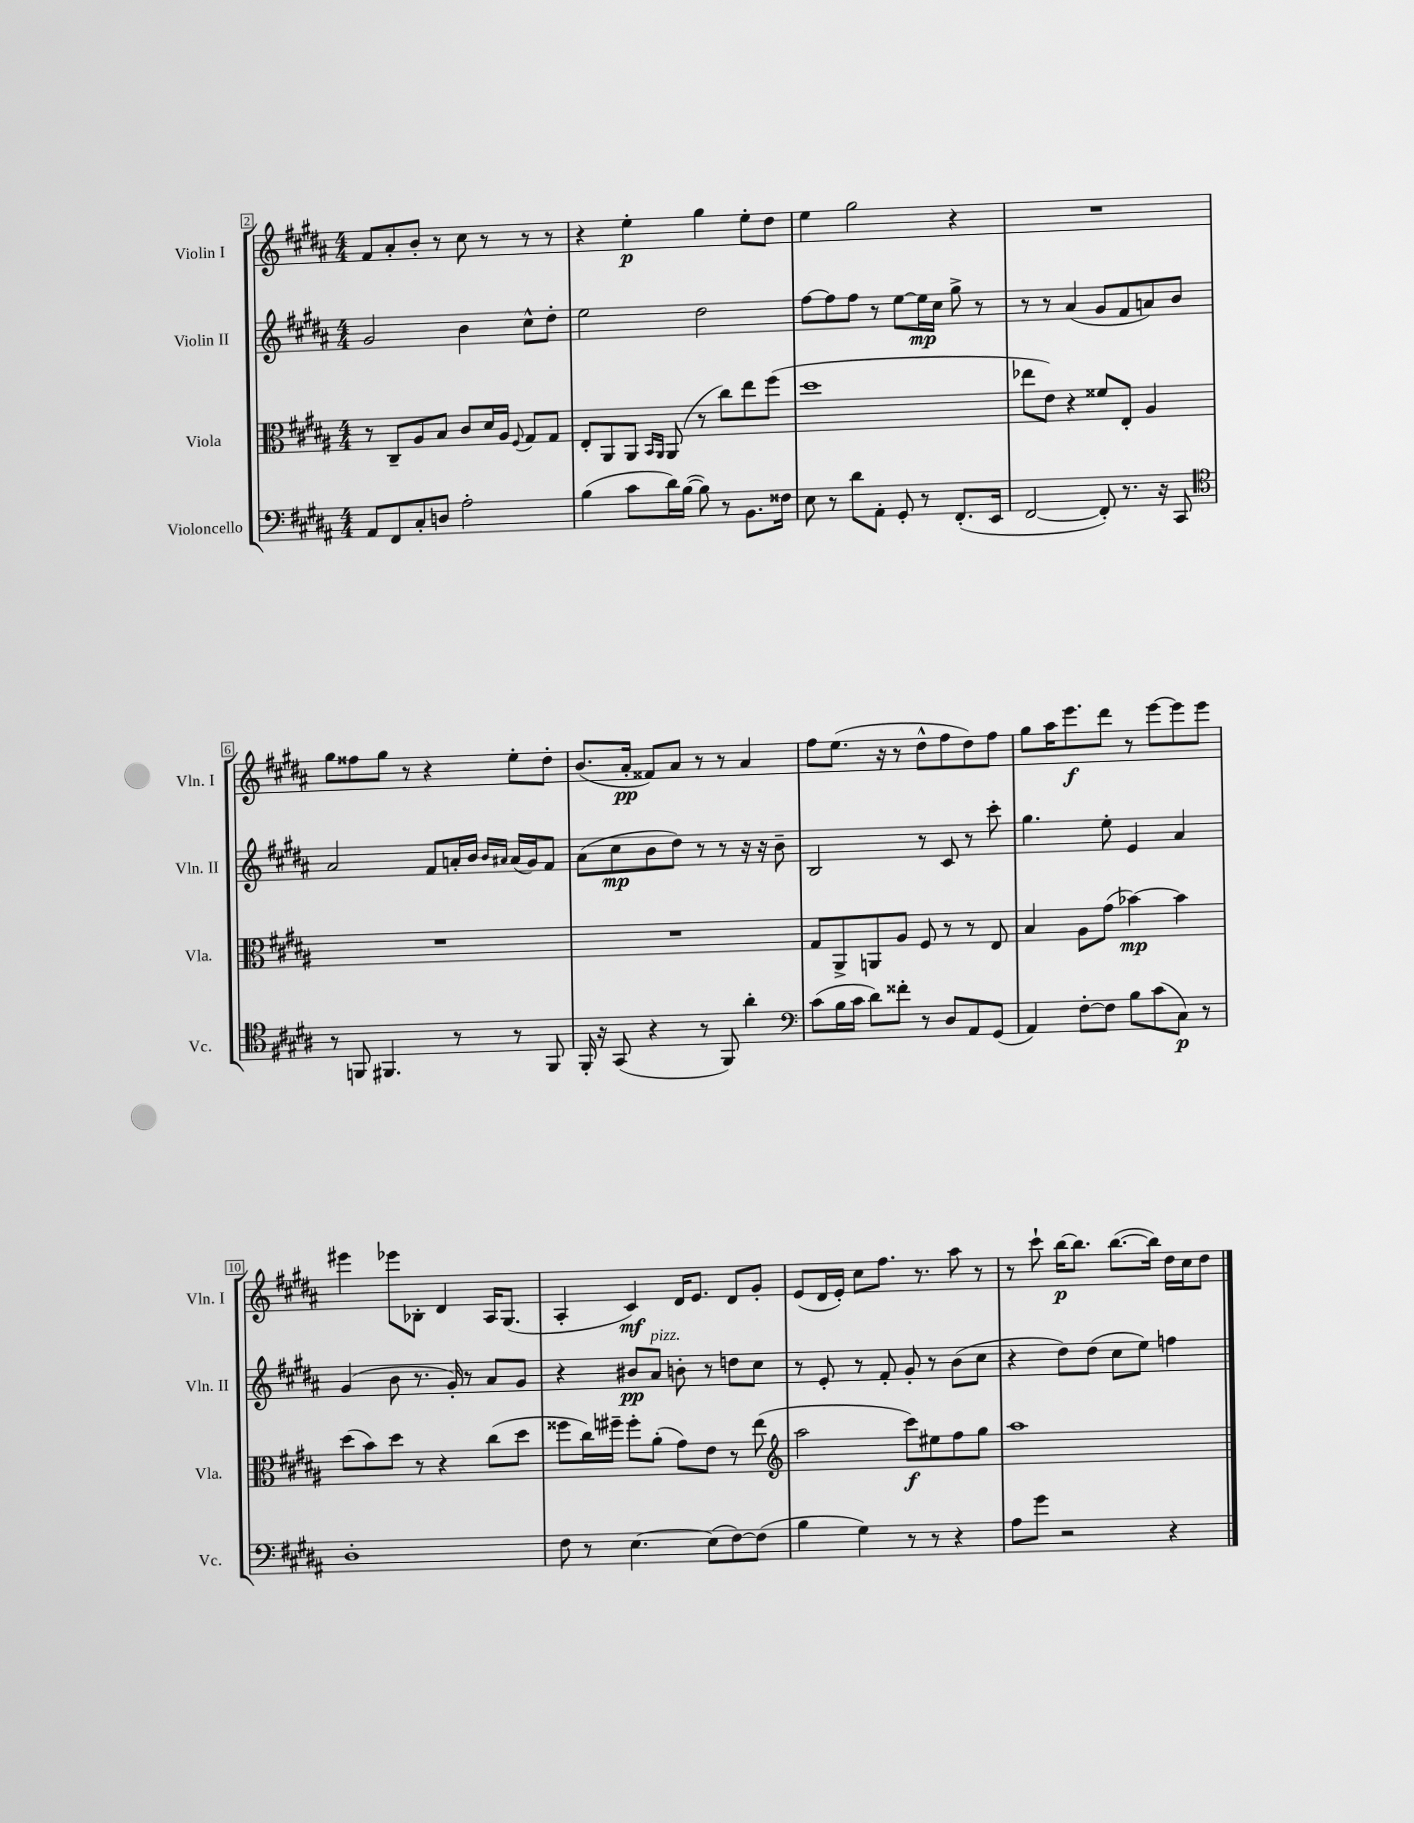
<<
\new StaffGroup <<
\new Staff = "s0" \with { instrumentName = "Violin I" shortInstrumentName = "Vln. I" } {
    \clef treble \key b \major \numericTimeSignature \time 4/4
    fis'8 ais'8-. b'8-. r8 cis''8 r8 r8 r8 |
    r4 e''4-.\p gis''4 e''8-. dis''8 |
    e''4 gis''2 r4 |
    R1 |
    gis''8 fisis''8 gis''8 r8 r4 e''8-. dis''8-. |
    b'8.( ais'16-.\pp fisis'8) ais'8 r8 r8 ais'4 |
    fis''8 e''8.( r16 r8 dis''8-^ fis''8 dis''8) fis''8 |
    gis''8 ais''16 e'''8.\f dis'''8 r8 e'''8~ e'''8 e'''8 |
    eis'''4 ees'''8 bes8-. dis'4 ais16 gis8.( |
    ais4-. cis'4\mf) dis'16 e'8. dis'8 gis'8-. |
    e'8( dis'16 e'16-.) cis''8 fis''8. r8. ais''8 r8 |
    r8 cis'''8-! b''16~\p b''8. b''8.~( b''16) dis''16 cis''16 dis''8 \bar "|." |
}
\new Staff = "s1" \with { instrumentName = "Violin II" shortInstrumentName = "Vln. II" } {
    \clef treble \key b \major \numericTimeSignature \time 4/4
    gis'2 b'4 cis''8-^ dis''8-. |
    e''2 dis''2 |
    fis''8~ fis''8 fis''8 r8 e''8~ e''16\mp cis''16 gis''8-> r8 |
    r8 r8 ais'4( gis'8 fis'8 a'8) b'8 |
    ais'2 fis'8 a'16-. b'16 \grace { b'16 ais'16 } ais'16( gis'16) fis'8 |
    ais'8( cis''8\mp b'8 dis''8) r8 r8 r16 r16 b'8-- |
    b2 r8 cis'8 r8 cis'''8-. |
    gis''4. e''8-. e'4 ais'4 |
    gis'4( b'8 r8. gis'16-.) r8 ais'8 gis'8 |
    r4 bis'8\pp ais'8^\markup { \italic "pizz." } b'8-. r8 d''8 cis''8 |
    r8 e'8-. r8 fis'8-. gis'8-. r8 b'8( cis''8 |
    r4 dis''8) dis''8( cis''8 e''8) f''4 \bar "|." |
}
\new Staff = "s2" \with { instrumentName = "Viola" shortInstrumentName = "Vla." } {
    \clef alto \key b \major \numericTimeSignature \time 4/4
    r8 cis8-- ais8 b8 cis'8 dis'16 ais16 \appoggiatura { fis8 } gis8 gis8 |
    e8-. ais,8 ais,8 \grace { b,16 ais,16 } ais,8( r8 cis''8) e''8 fis''8( |
    dis''1 |
    ees''8 e'8) r4 fisis'8 e8-. ais4 |
    R1 |
    R1 |
    gis8 ais,8-> a,8 ais8 fis8 r8 r8 e8 |
    b4 ais8 gis'8( bes'4~\mp) bes'4 |
    dis''8( b'8) dis''8 r8 r4 cis''8( dis''8 |
    fisis''8 cis''16) fis''16-- fis''8-. ais'8-.( gis'8) e'8 r8 e''8( |
    \clef treble ais''2 cis'''8\f) eis''8 fis''8 gis''8 |
    ais''1 \bar "|." |
}
\new Staff = "s3" \with { instrumentName = "Violoncello" shortInstrumentName = "Vc." } {
    \clef bass \key b \major \numericTimeSignature \time 4/4
    ais,8 fis,8 cis8-. d8 ais2-. |
    b4( cis'8 dis'16) b16~( b8) r8 b,8. fisis16 |
    e8 r8 dis'8 ais,8-. gis,8-. r8 fis,8.-.( e,16 |
    fis,2~ fis,8-.) r8. r16 cis,8 |
    \clef tenor r8 f,8 fis,4. r8 r8 fis,8 |
    fis,16-. r16 gis,8( r4 r8 fis,8) ais'4-. |
    \clef bass cis'8( b16 cis'16 dis'8) fisis'8-. r8 dis8 ais,8 gis,8( |
    ais,4) fis8~-. fis8 b8 cis'8( cis8\p) r8 |
    dis1-. |
    fis8 r8 e4.~ e8( fis8~) fis8( |
    b4 gis4) r8 r8 r4 |
    ais8 gis'8 r2 r4 \bar "|." |
}
>>
>>
\layout { \context { \Score currentBarNumber = #2 \override BarNumber.stencil = #(make-stencil-boxer 0.1 0.3 ly:text-interface::print) } }
